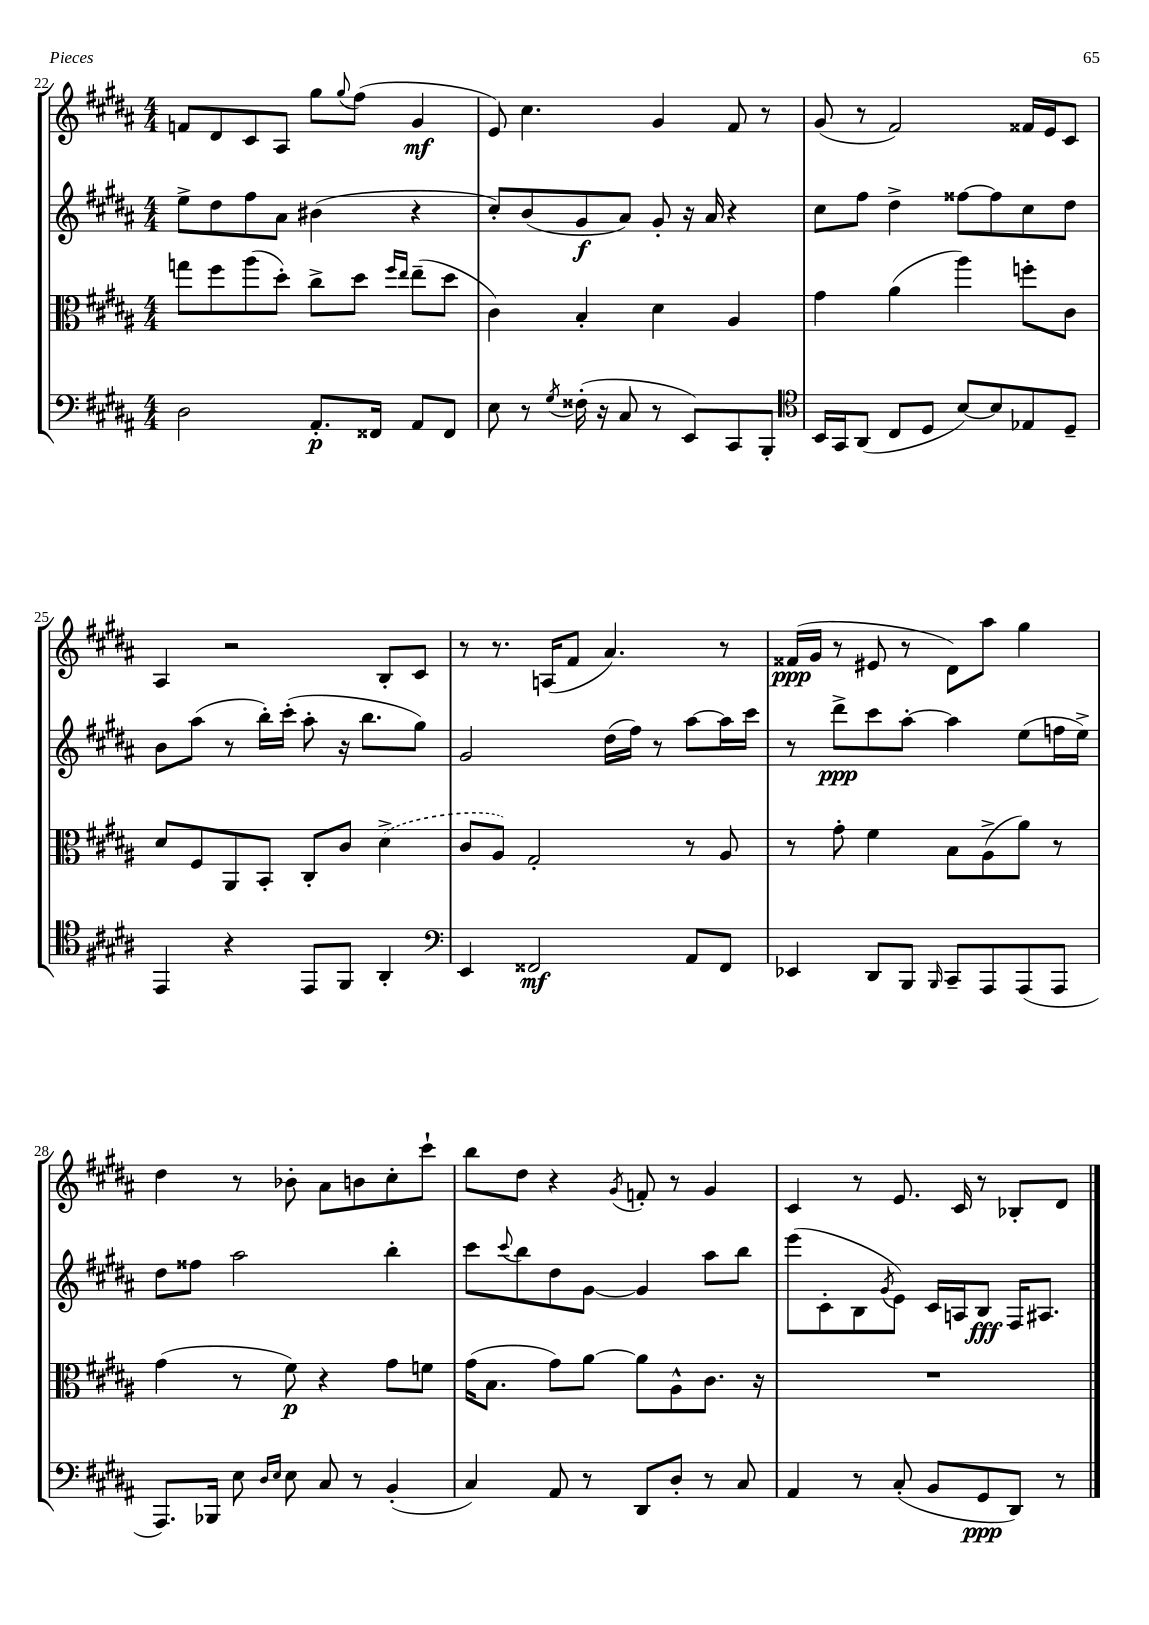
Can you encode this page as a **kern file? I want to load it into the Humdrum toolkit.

**kern	**dynam	**kern	**dynam	**kern	**dynam	**kern	**dynam
*part4	*part4	*part3	*part3	*part2	*part2	*part1	*part1
*staff4	*staff4	*staff3	*staff3	*staff2	*staff2	*staff1	*staff1
*clefF4	*	*clefC3	*	*clefG2	*	*clefG2	*
*k[f#c#g#d#a#]	*	*k[f#c#g#d#a#]	*	*k[f#c#g#d#a#]	*	*k[f#c#g#d#a#]	*
*M4/4	*	*M4/4	*	*M4/4	*	*M4/4	*
=22	=22	=22	=22	=22	=22	=22	=22
2D#\	.	8ggn\L	.	8ee^\L	.	8fn/L	.
.	.	8ff#\	.	8dd#\	.	8d#/	.
.	.	(8aa#\	.	8ff#\	.	8c#/	.
.	.	8dd#'\J)	.	8a#\J	.	8A#/J	.
8.AA#'/L	p	8cc#^\L	.	(4b#X\	.	8gg#\L	.
.	.	.	.	.	.	8qqgg#/	.
.	.	8dd#\J	.	.	.	(8ff#\J	.
16FF##X/Jk	.	.	.	.	.	.	.
.	.	16qqff#/LL	.	.	.	.	.
.	.	16qqee/JJ	.	.	.	.	.
8AA#/L	.	(8ee~\L	.	4r	.	4g#/	mf
8FF##/J	.	8dd#\J	.	.	.	.	.
=23	=23	=23	=23	=23	=23	=23	=23
8E\	.	4c#\)	.	8cc#'/L)	.	8e/)	.
8r	.	.	.	(8b/	.	4.cc#\	.
8qG#/	.	.	.	.	.	.	.
(16F##X'\	.	4B'/	.	8g#/	f	.	.
16r	.	.	.	.	.	.	.
8C#/	.	.	.	8a#/J)	.	.	.
8r	.	4d#\	.	8g#'/	.	4g#/	.
8EE/L)	.	.	.	16r	.	.	.
.	.	.	.	16a#/	.	.	.
8CC#/	.	4A#/	.	4r	.	8f#/	.
8BBB'/J	.	.	.	.	.	8r	.
=24	=24	=24	=24	=24	=24	=24	=24
*clefC4	*	*	*	*	*	*	*
16BB/LL	.	4g#\	.	8cc#\L	.	(8g#/	.
16GG#/J	.	.	.	.	.	.	.
(8AA#/J	.	.	.	8ff#\J	.	8r	.
8C#/L	.	(4a#\	.	4dd#^\	.	2f#/)	.
8D#/J	.	.	.	.	.	.	.
[8B/L)	.	4aa#\)	.	[8ff##X\L	.	.	.
8B/]	.	.	.	8ff##\]	.	.	.
8E-X/	.	8ffn'\L	.	8cc#\	.	16f##X/LL	.
.	.	.	.	.	.	16e/J	.
8D#~/J	.	8c#\J	.	8dd#\J	.	8c#/J	.
!!LO:LB:g=z
=25	=25	=25	=25	=25	=25	=25	=25
4EE/	.	8d#/L	.	8b\L	.	4A#/	.
.	.	8F#/	.	(8aa#\J	.	.	.
4r	.	8AA#/	.	8r	.	2r	.
.	.	8BB'/J	.	16bb'\LL)	.	.	.
.	.	.	.	(16ccc#'\JJ	.	.	.
8EE/L	.	8C#'/L	.	8aa#'\	.	.	.
8FF#/J	.	8c#/J	.	16r	.	.	.
.	.	.	.	8.bb\L	.	.	.
4AA#'/	.	(4d#^\	.	.	.	8B'/L	.
.	.	.	.	8gg#\J)	.	8c#/J	.
=26	=26	=26	=26	=26	=26	=26	=26
*clefF4	*	*	*	*	*	*	*
4EE/	.	8c#/L	.	2g#/	.	8r	.
.	.	8A#/J)	.	.	.	8.r	.
2FF##X/	mf	2G#'/	.	.	.	.	.
.	.	.	.	.	.	(16An/KL	.
.	.	.	.	.	.	8f#/J	.
.	.	.	.	(16dd#\LL	.	4.a#/)	.
.	.	.	.	16ff#\JJ)	.	.	.
.	.	.	.	8r	.	.	.
8AA#/L	.	8r	.	[8aa#\L	.	.	.
8FF##/J	.	8A#/	.	16aa#\L]	.	8r	.
.	.	.	.	16ccc#\JJ	.	.	.
=27	=27	=27	=27	=27	=27	=27	=27
4EE-X/	.	8r	.	8r	.	(16f##X/LL	ppp
.	.	.	.	.	.	16g#/JJ	.
.	.	8g#'\	.	8ddd#^\L	ppp	8r	.
8DD#/L	.	4f#\	.	8ccc#\	.	8e#X/	.
8BBB/J	.	.	.	[8aa#'\J	.	8r	.
16qqBBB/	.	.	.	.	.	.	.
8CC#~/L	.	8B\L	.	4aa#\]	.	8d#\L)	.
8AAA#/	.	(8A#^\	.	.	.	8aa#\J	.
(8AAA#/	.	8a#\J)	.	(8ee\L	.	4gg#\	.
8AAA#/J	.	8r	.	16ffn\L	.	.	.
.	.	.	.	16ee^\JJ)	.	.	.
!!LO:LB:g=z
=28	=28	=28	=28	=28	=28	=28	=28
8.AAA#/L)	.	(4g#\	.	8dd#\L	.	4dd#\	.
.	.	.	.	8ff##X\J	.	.	.
16BBB-X/Jk	.	.	.	.	.	.	.
8E\	.	8r	.	2aa#\	.	8r	.
16qqD#/LL	.	.	.	.	.	.	.
16qqE/JJ	.	.	.	.	.	.	.
8E\	.	8f#\)	p	.	.	8b-X'\	.
8C#/	.	4r	.	.	.	8a#\L	.
8r	.	.	.	.	.	8bn\	.
(4BB'/	.	8g#\L	.	4bb'\	.	8cc#'\	.
.	.	8fn\J	.	.	.	8ccc#`\J	.
=29	=29	=29	=29	=29	=29	=29	=29
4C#/)	.	(16g#\KL	.	8ccc#\L	.	8bb\L	.
.	.	8.B\J	.	.	.	.	.
.	.	.	.	8qqccc#/	.	.	.
.	.	.	.	8bb\	.	8dd#\J	.
8AA#/	.	8g#\L)	.	8dd#\	.	4r	.
8r	.	[8a#\J	.	[8g#\J	.	.	.
.	.	.	.	.	.	8qg#/	.
8DD#/L	.	8a#\L]	.	4g#/]	.	8fn'/	.
8D#'/J	.	8A#^^\	.	.	.	8r	.
8r	.	8.c#\J	.	8aa#\L	.	4g#/	.
8C#/	.	.	.	8bb\J	.	.	.
.	.	16r	.	.	.	.	.
=30	=30	=30	=30	=30	=30	=30	=30
4AA#/	.	1r	.	(8eee\L	.	4c#/	.
.	.	.	.	8c#'\	.	.	.
8r	.	.	.	8B\	.	8r	.
.	.	.	.	8qg#/	.	.	.
(8C#'/	.	.	.	8e\J)	.	8.e/	.
8BB/L	.	.	.	16c#/LL	.	.	.
.	.	.	.	16An/J	.	16c#/	.
8GG#/	ppp	.	.	8B/J	fff	8r	.
8DD#/J)	.	.	.	16F#/KL	.	8B-X'/L	.
.	.	.	.	8.A#X/J	.	.	.
8r	.	.	.	.	.	8d#/J	.
==	==	==	==	==	==	==	==
*-	*-	*-	*-	*-	*-	*-	*-
